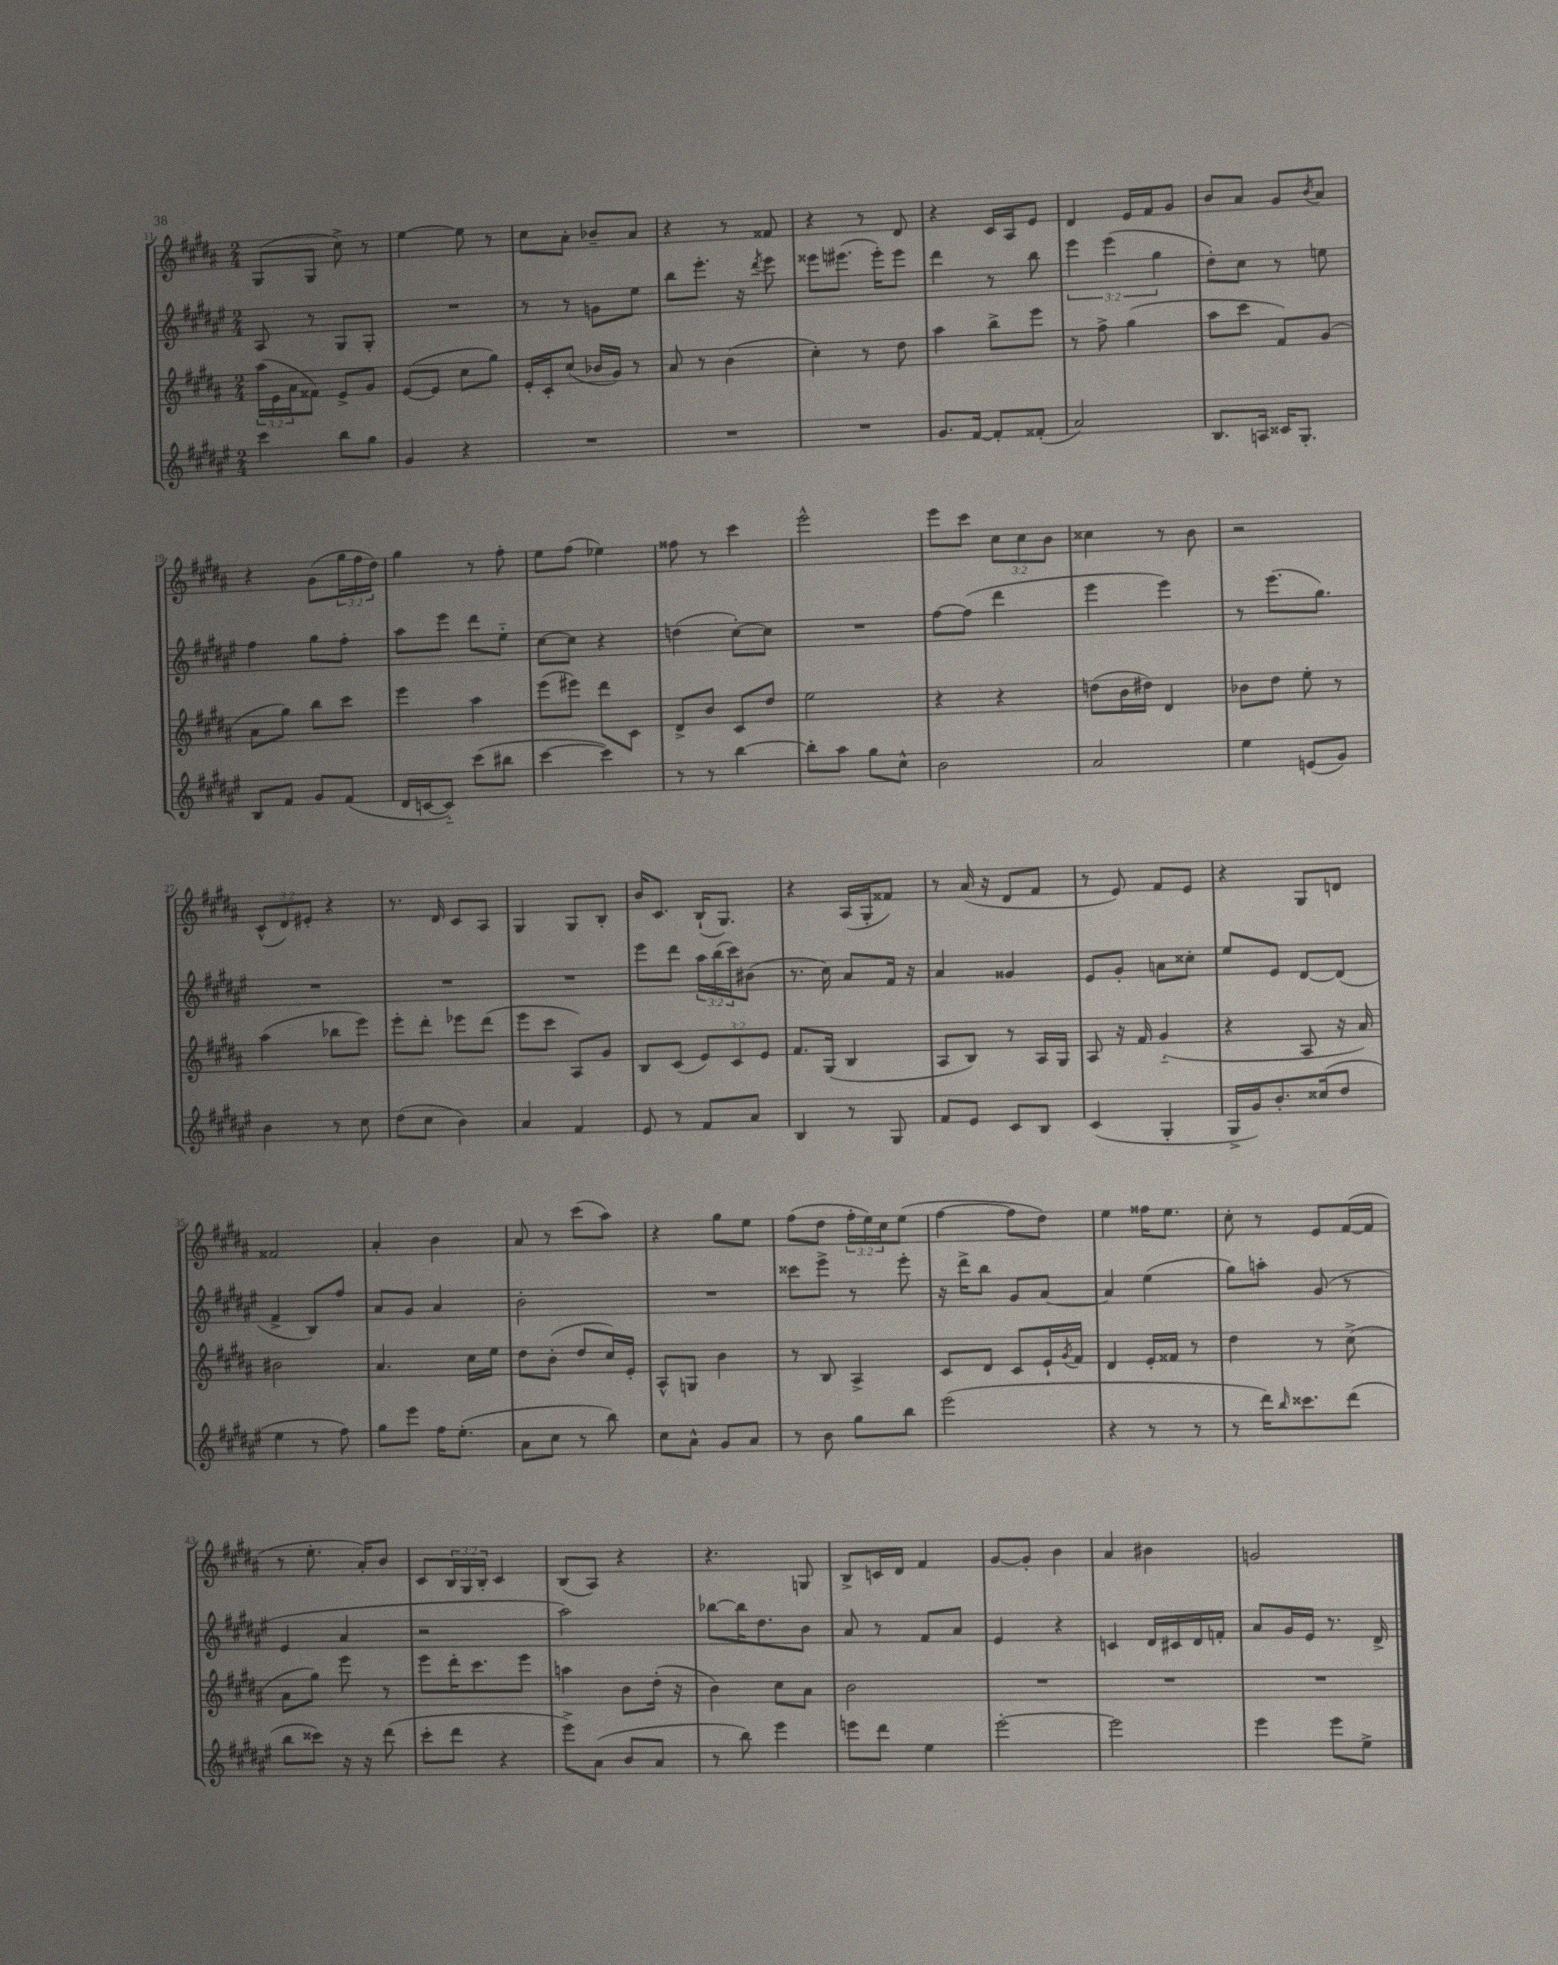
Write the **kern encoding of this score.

**kern	**kern	**kern	**kern
*part4	*part3	*part2	*part1
*staff4	*staff3	*staff2	*staff1
*clefG2	*clefG2	*clefG2	*clefG2
*k[f#c#g#d#a#e#]	*k[f#c#g#d#a#]	*k[f#c#g#d#a#e#]	*k[f#c#g#d#a#]
*M2/4	*M2/4	*M2/4	*M2/4
=11	=11	=11	=11
4ccc#\	(24aa#\LL	8A#/	(8G#/L
.	24e\	.	.
.	24a#\J	.	.
.	8f##X\J)	8r	8G#/J
8bb\L	8e^/L	8G#/L	8cc#^\)
8gg#\J	8g#/J	8G#'/J	8r
=12	=12	=12	=12
4g#/	([8e/L	2r	[4ee\
.	8e/J]	.	.
4r	8cc#\L	.	8ee\]
.	8gg#\J)	.	8r
=13	=13	=13	=13
2r	16e'/LL	8r	8cc#\L
.	16c#'/J	.	.
.	(8cc#/J	8r	8a#'\J
.	16b-X/LL	8gn\L	8b-X~/L
.	16g#/JJ)	.	.
.	8r	8ee#\J	8a#/J
=14	=14	=14	=14
2r	8a#/	8bb\L	4r
.	8r	8.eee#'\J	.
.	(4b\	.	8r
.	.	16r	.
.	.	8qddd#/	.
.	.	8eee#\	8f##X/
=15	=15	=15	=15
2r	4cc#'\)	8eee##X\L	4r
.	.	(8.eee#X\J	.
.	8r	.	8r
.	.	16eee#'\KL)	.
.	8dd#\	8eee#\J	8d#/
=16	=16	=16	=16
8.g#/L	4aa#\	4ddd#\	4r
[16f#/Jk	.	.	.
8f#'/L]	8bb^\L	8r	16c#/LL
.	.	.	16A#/J
(8f##X'/J	8eee\J	8bb\	8e/J
=17	=17	=17	=17
2a#/)	8r	6eee#\	4d#/
.	8ff#^\	.	.
.	.	(6eee#\	.
.	(4gg#\	.	16e/LL
.	.	.	16f#/J
.	.	6gg#\	.
.	.	.	8g#/J
=18	=18	=18	=18
8.B/L	8aa#\L	8dd#'\L)	8b/L
.	8ccc#\J	8cc#\J	8a#/J
16An/Jk	.	.	.
16c##X/KL	8f#/L)	8r	8g#/L
8.G#'/J	.	.	.
.	.	.	8qb/
.	(8g#/J	8een\	8a#/J
!!LO:LB:g=z
=19	=19	=19	=19
8B/L	8a#\L	4ff#\	4r
8f#/J	8gg#\J)	.	.
8g#/L	8bb\L	8gg#\L	(8g#\L
(8f#/J	8ccc#\J	8ff#'\J	24gg#\L
.	.	.	24ff#\
.	.	.	24dd#\JJ)
=20	=20	=20	=20
16d#/LL	4eee\	8aa#\L	4gg#\
[16cn/J	.	.	.
8c/J])	.	8eee#\J	.
(8ccc#\L	4aa#\	8ddd#\L	8r
8bb#X\J	.	8ee#\J	8ff#'\
=21	=21	=21	=21
[4ccc#\	(8eee\L	[8cc#\L	8ee\L
.	8eee#X\J)	8cc#\J]	(8ff#\J
4ccc#\])	8ddd#\L	4r	4ee-X\)
.	8c#\J	.	.
=22	=22	=22	=22
8r	8d#^/L	(4ddn\	8ff##X\
8r	8b/J	.	8r
[4bb\	8c#/L	[8cc#'\L)	4ccc#\
.	8dd#/J	8cc#\J]	.
=23	=23	=23	=23
8bb'\L]	2ee\	2r	2eee^^\
8aa#\J	.	.	.
8gg#\L	.	.	.
8cc#^^\J	.	.	.
=24	=24	=24	=24
2b\	4r	[8ff#\L	8eee\L
.	.	(8ff#\J]	8ccc#\J
.	4r	4ddd#\	12cc#\L
.	.	.	12cc#\
.	.	.	12b\J
=25	=25	=25	=25
2a#/	(8ddn\L	4eee#\	4cc##X\
.	16b\L	.	.
.	16dd#X\JJ)	.	.
.	4d#/	4eee#\)	8r
.	.	.	8b\
=26	=26	=26	=26
4ee#\	8b-X\L	8r	2r
.	8dd#\J	(8.eee#\L	.
(8en/L	8ee'\	.	.
.	.	8.gg#\J)	.
8g#/J)	8r	.	.
!!LO:LB:g=z
=27	=27	=27	=27
4b\	(4aa#\	2r	(12c#^^/L
.	.	.	12d#/)
.	.	.	12e#X'/J
8r	8bb-X\L	.	4r
8cc#\	8eee\J)	.	.
=28	=28	=28	=28
(8dd#\L	8eee'\L	2r	8.r
8cc#\J	8ddd#'\J	.	.
.	.	.	16d#/
4b\)	8eee-X\L	.	8c#/L
.	(8ddd#\J	.	8A#/J
=29	=29	=29	=29
4a#/	8eee\L	2r	4G#/
.	8ccc#\J	.	.
4f#/	8A#/L)	.	8G#/L
.	8g#/J	.	8B'/J
=30	=30	=30	=30
8e#/	8B/L	8eee#\L	16b/KL
.	.	.	8.c#/J
8r	(8c#/J	8ddd#\J	.
8f#/L	12e/L)	24aa#\LL	(16B`/KL
.	.	(24bb\	.
.	.	.	8.G#/J)
.	12c#/	24ccc#\J)	.
8a#/J	.	(8b#X\J	.
.	12e/J	.	.
=31	=31	=31	=31
4B/	8.f#/L	8.r	4r
.	(16G#/Jk	16cc#\)	.
8r	4B/	8a#/L	(16A#/LL
.	.	.	16G#'/J
8G#/	.	16f#/Jk	8f##X/J)
.	.	16r	.
=32	=32	=32	=32
8f#/L	8A#/L	4a#/	8r
8e#/J	8B/J)	.	(16a#/
.	.	.	16r
8c#/L	8r	4g##X/	8d#/L
8B/J	16A#/LL	.	8f#/J
.	16G#/JJ	.	.
=33	=33	=33	=33
(4c#/	8A#/	8e#/L	8r
.	16r	8g#'/J	8e/)
.	16f#/	.	.
4G#'/	(4g#/	8an\L	8f#/L
.	.	8cc##X'\J	8e/J
=34	=34	=34	=34
16G#^/LL	4r	8ee#/L	4r
16g#/J)	.	.	.
8.b'/	.	8e#/J	.
.	8A#/	[8d#/L	8G#/L
(16cc##X/k	.	.	.
8dd#/J	16r	(8d#/J]	8dn/J
.	16a#/)	.	.
!!LO:LB:g=z
=35	=35	=35	=35
4ee#\	2b#X\	4f#^/	2f##X/
8r	.	8B/L)	.
8ff#\)	.	8ff#/J	.
=36	=36	=36	=36
8gg#\L	4.a#/	8a#/L	4a#'/
8eee#\J	.	8g#/J	.
16ff#\KL	.	4a#/	4b\
(8.ee#'\J	.	.	.
.	16cc#\LL	.	.
.	16ee\JJ	.	.
=37	=37	=37	=37
8a#\L	8dd#\L	2b'\	8a#/
8cc#\J	(8b'\J	.	8r
8r	8dd#/L	.	(8ccc#\L
8bb\)	16cc#/L)	.	8aa#\J)
.	16e'/JJ	.	.
=38	=38	=38	=38
8cc#\L	8A#^^/L	2r	4r
8a#^^\J	8Gn/J	.	.
8g#/L	4b\	.	8gg#\L
8a#/J	.	.	8ee\J
=39	=39	=39	=39
8r	8r	8ccc##X\L	(8ff#\L
8b\	8B/	8eee#^\J	8dd#\J
8gg#\L	4A#^/	8r	24ff#'\LL
.	.	.	24ee\)
.	.	.	24cc#\J
8bb\J	.	8eee#'\	(8ee\J
=40	=40	=40	=40
(2eee#\	8c#/L	16r	[4ff#\
.	.	16ddd#^\KL	.
.	8d#/J	8bb\J	.
.	8c#/L	8g#/L	8ff#\L]
.	16e`/L	[8a#/J	8dd#\J)
.	8qg#/	.	.
.	16f#/JJ	.	.
=41	=41	=41	=41
4r	4d#/	4a#/]	4ee\
8r	16e'/LL	(4ee#\	16ff##X\KL
.	16f##X/JJ	.	8.ee\J
8r	8r	.	.
=42	=42	=42	=42
8r	4dd#\	8gg#\L)	8cc#'\
16ddd#\KL)	.	8aan'\J	8r
16qqbb/	.	.	.
8.ccc##X\	.	.	.
.	8r	(8g#/	8e/L
(8ddd#\J	(8cc#^\	8r	([16f#/L
.	.	.	16f#/JJ]
!!LO:LB:g=z
=43	=43	=43	=43
8bb\L	8a#\L	4e#/	8r
8ccc##X\J)	8gg#\J)	.	8.ee'\
16r	8eee\	4a#/	.
16r	.	.	16a#'/KL)
(8ddd#\	8r	.	8b/J
=44	=44	=44	=44
8ccc#'\L	8eee\L	2r	8c#/L
8ddd#\J	16ddd#'\K	.	24B/L
.	.	.	24G#/
.	8.ccc#\	.	.
.	.	.	24B'/JJ
4r	.	.	4c#/
.	8eee\J	.	.
=45	=45	=45	=45
8eee#^\L)	4aan\	2aa#\)	(8B/L
(8a#\J	.	.	8A#/J)
8b/L	8b\L	.	4r
8a#/J	(16dd#'\Jk	.	.
.	16r	.	.
=46	=46	=46	=46
8r	4b\)	[8bb-X\L	4.r
8bb\)	.	16bb-\K]	.
.	.	8.dd#\	.
4eee#\	8cc#\L	.	.
.	8a#\J	8b\J	8Gn/
=47	=47	=47	=47
8eeen\L	2b\	8a#/	8B^/L
8ddd#\J	.	8r	16cn/L
.	.	.	16d#/JJ
4ee#\	.	8f#/L	4f#/
.	.	8a#/J	.
=48	=48	=48	=48
[2eee#'\	2r	4e#/	[8g#/L
.	.	.	8g#'/J]
.	.	4r	4b\
=49	=49	=49	=49
2eee#\]	2r	4cn/	4a#/
.	.	16d#/LL	4b#X\
.	.	16c#X/	.
.	.	16d#/	.
.	.	16fn'/JJ	.
=50	=50	=50	=50
4eee#\	2r	8a#/L	2gn/
.	.	16g#/L	.
.	.	16e#/JJ	.
8eee#\L	.	8.r	.
8ee#^\J	.	.	.
.	.	16d#^/	.
==	==	==	==
*-	*-	*-	*-
